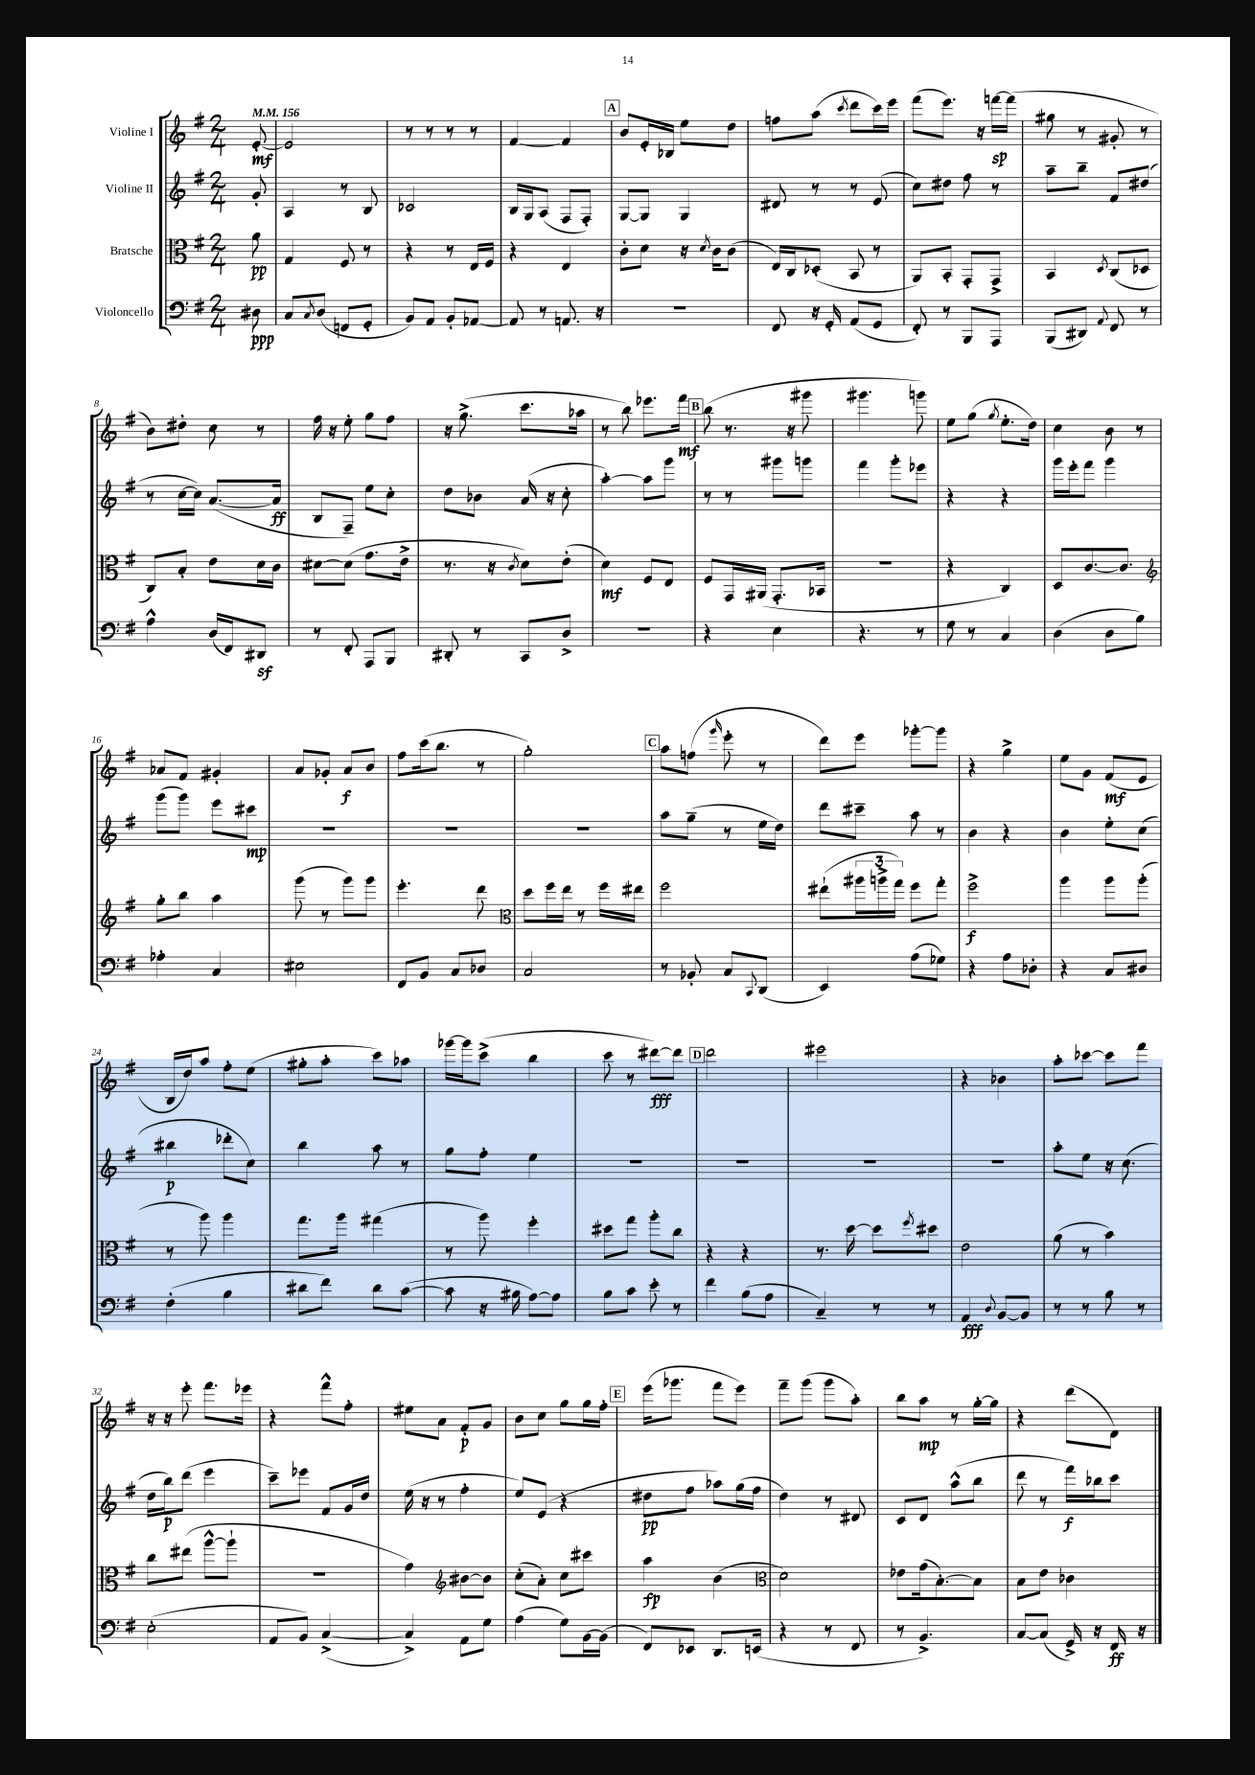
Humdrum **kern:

**kern	**dynam	**kern	**dynam	**kern	**dynam	**kern	**dynam
*part4	*part4	*part3	*part3	*part2	*part2	*part1	*part1
*staff4	*staff4	*staff3	*staff3	*staff2	*staff2	*staff1	*staff1
*I"Violoncello	*	*I"Bratsche	*	*I"Violine II	*	*I"Violine I	*
*clefF4	*	*clefC3	*	*clefG2	*	*clefG2	*
*k[f#]	*	*k[f#]	*	*k[f#]	*	*k[f#]	*
*M2/4	*	*M2/4	*	*M2/4	*	*M2/4	*
*MM156	*	*MM156	*	*MM156	*	*MM156	*
=	=	=	=	=	=	=	=
8D#X\	ppp	8a\	pp	8g'/	.	[8e'/	mf
=1	=1	=1	=1	=1	=1	=1	=1
8C/L	.	4G/	.	4A/	.	2e/]	.
8qC/	.	.	.	.	.	.	.
(8D/J	.	.	.	.	.	.	.
8FFn/L	.	8F#/	.	8r	.	.	.
8GG'/J	.	8r	.	8B/	.	.	.
=2	=2	=2	=2	=2	=2	=2	=2
8BB/L)	.	4r	.	2c-X/	.	8r	.
8AA/J	.	.	.	.	.	8r	.
8BB'/L	.	8r	.	.	.	8r	.
[8AA-X/J	.	16E/LL	.	.	.	8r	.
.	.	16F#/JJ	.	.	.	.	.
=3	=3	=3	=3	=3	=3	=3	=3
8AA-/]	.	4r	.	16B/LL	.	[4f#/	.
.	.	.	.	16G/J	.	.	.
8r	.	.	.	(8A/J	.	.	.
8.AAn/	.	4E/	.	8F#/L	.	4f#/]	.
.	.	.	.	8F#'/J)	.	.	.
16r	.	.	.	.	.	.	.
!!LO:REH:place=s1:t=A
=4	=4	=4	=4	=4	=4	=4	=4
2r	.	8c'\L	.	[8G/L	.	8b/L	.
.	.	8d\J	.	8G/J]	.	16e'/L	.
.	.	.	.	.	.	16B-X/JJ	.
.	.	16r	.	4G/	.	8ee\L	.
.	.	8qd/	.	.	.	.	.
.	.	16c\KL	.	.	.	.	.
.	.	(8c\J	.	.	.	8dd\J	.
=5	=5	=5	=5	=5	=5	=5	=5
8FF#/	.	16E/LL)	.	8d#X/	.	8ffn\L	.
.	.	16C/J	.	.	.	.	.
16r	.	(8D-X'/J	.	8r	.	(8aa\J	.
16GG'/	.	.	.	.	.	.	.
.	.	.	.	.	.	8qccc/	.
(8AA/L	.	8BB/	.	8r	.	8ddd\L	.
8GG/J	.	8r	.	(8e/	.	16ccc\L)	.
.	.	.	.	.	.	16eee\JJ	.
=6	=6	=6	=6	=6	=6	=6	=6
8FF#'/)	.	8AA/L)	.	8cc\L)	.	(8fff#\L	.
8r	.	8BB'/J	.	8dd#X\J	.	8.eee\J)	.
8BBB/L	.	8GG'/L	.	8ff#\	.	.	.
.	.	.	.	.	.	16r	.
8AAA/J	.	8GG^/J	.	8r	.	[16fffn\LL	sp
.	.	.	.	.	.	(16fff\JJ]	.
=7	=7	=7	=7	=7	=7	=7	=7
(8BBB/L	.	4BB/	.	8aa~\L	.	8gg#X\	.
8DD#X/J)	.	.	.	8bb~\J	.	8r	.
8qqAA/	.	8qD/	.	.	.	.	.
8FF#/	.	(8C/L	.	8f#/L	.	8g#X'/	.
8r	.	8D-X/J	.	(8dd#X/J	.	8r	.
!!LO:LB:g=z
=8	=8	=8	=8	=8	=8	=8	=8
4A^^\	.	8C/L)	.	8r	.	8b\L)	.
.	.	8B'/J	.	[16cc\LL	.	8dd#X'\J	.
.	.	.	.	16cc\JJ])	.	.	.
(16D/LL	.	8e\L	.	([8.a/L	.	8cc\	.
16FF#/J)	.	.	.	.	.	.	.
8DD#Xz/J	.	16d\L	.	.	.	8r	.
.	.	16c\JJ	.	16a/Jk]	ff	.	.
=9	=9	=9	=9	=9	=9	=9	=9
8r	.	[8d#X\L	.	8B/L	.	16ff#\	.
.	.	.	.	.	.	16r	.
8FF#'/	.	(8d#\J]	.	8F#~/J)	.	8ee'\	.
8AAA/L	.	8.g\L	.	8ee\L	.	8gg\L	.
8BBB/J	.	.	.	8cc'\J	.	8ff#\J	.
.	.	16e^\Jk	.	.	.	.	.
=10	=10	=10	=10	=10	=10	=10	=10
8DD#X'/	.	8.r	.	8dd\L	.	16r	.
.	.	.	.	.	.	(8.gg^\	.
8r	.	.	.	8b-X\J	.	.	.
.	.	16r	.	.	.	.	.
.	.	8qc/	.	.	.	.	.
8CC/L	.	8d\L)	.	(16a/	.	8.ccc\L	.
.	.	.	.	16r	.	.	.
8D^/J	.	(8e'\J	.	8cc'\	.	.	.
.	.	.	.	.	.	16aa-X\Jk	.
=11	=11	=11	=11	=11	=11	=11	=11
2r	.	4d\)	mf	[4aa'\)	.	8r	.
.	.	.	.	.	.	8bb\)	.
.	.	8F#/L	.	8aa\L]	.	8.eee-X\L	.
.	.	8E/J	.	8ggg\J	.	.	.
.	.	.	.	.	.	16fff#\Jk	mf
!!LO:REH:place=s1:t=B
=12	=12	=12	=12	=12	=12	=12	=12
4r	.	8F#/L	.	8r	.	(8bb\	.
.	.	16GG/L	.	8r	.	8.r	.
.	.	(16AA#X/JJ	.	.	.	.	.
4E\	.	8.GG'/L	.	8ggg#X\L	.	.	.
.	.	.	.	.	.	16r	.
.	.	.	.	8gggn\J	.	8ggg#X\	.
.	.	16BB-X/Jk	.	.	.	.	.
=13	=13	=13	=13	=13	=13	=13	=13
4.r	.	2r	.	4fff#\	.	4.ggg#X\	.
.	.	.	.	8ggg'\L	.	.	.
8r	.	.	.	8eee-X\J	.	8gggn\)	.
=14	=14	=14	=14	=14	=14	=14	=14
8G\	.	4r	.	4r	.	8ee\L	.
8r	.	.	.	.	.	(8gg\J	.
.	.	.	.	.	.	8qgg/	.
4C/	.	4C/)	.	4r	.	8.ee'\L	.
.	.	.	.	.	.	16dd\Jk)	.
=15	=15	=15	=15	=15	=15	=15	=15
(4D\	.	8D/L	.	16ggg\LL	.	4cc\	.
.	.	.	.	16eee'\J	.	.	.
.	.	[8.c/	.	8fff#\J	.	.	.
8D\L	.	.	.	4ggg\	.	8b\	.
.	.	8.c/J]	.	.	.	.	.
8B\J)	.	.	.	.	.	8r	.
!!LO:LB:g=z
=16	=16	=16	=16	=16	=16	=16	=16
*	*	*clefG2	*	*	*	*	*
4A-X'\	.	8gg'\L	.	(8ggg\L	.	8a-X/L	.
.	.	8bb\J	.	8ggg\J)	.	8f#/J	.
4C/	.	4aa\	.	8eee\L	.	4g#X'/	.
.	.	.	.	8ccc#X\J	mp	.	.
=17	=17	=17	=17	=17	=17	=17	=17
2E#X\	.	(8ggg\	.	2r	.	8a/L	.
.	.	8r	.	.	.	8g-X'/J	.
.	.	8ggg\L)	.	.	.	8a/L	f
.	.	8ggg\J	.	.	.	8b/J	.
=18	=18	=18	=18	=18	=18	=18	=18
8FF#/L	.	4.eee'\	.	2r	.	8ff#\L	.
8BB/J	.	.	.	.	.	(16ccc\k	.
.	.	.	.	.	.	8.bb\J	.
8C/L	.	.	.	.	.	.	.
8D-X/J	.	8ddd\	.	.	.	8r	.
=19	=19	=19	=19	=19	=19	=19	=19
*	*	*clefC3	*	*	*	*	*
2C/	.	8dd\L	.	2r	.	2gg'\)	.
.	.	16ff#\L	.	.	.	.	.
.	.	16ee\JJ	.	.	.	.	.
.	.	8r	.	.	.	.	.
.	.	16ff#\LL	.	.	.	.	.
.	.	16ee#X\JJ	.	.	.	.	.
!!LO:REH:place=s1:t=C
=20	=20	=20	=20	=20	=20	=20	=20
8r	.	2ff#\	.	8aa\L	.	8aa\L	.
8BB-X'/	.	.	.	(8gg~\J	.	(8ffn\J	.
.	.	.	.	.	.	16qqggg/	.
8C/L	.	.	.	8r	.	8eee'\	.
8qqCC/	.	.	.	.	.	.	.
(8DD/J	.	.	.	16ee\LL	.	8r	.
.	.	.	.	16dd\JJ)	.	.	.
=21	=21	=21	=21	=21	=21	=21	=21
4EE/)	.	(8ee#X`\L	.	8ddd\L	.	8ddd\L)	.
.	.	24aa#X\L	.	8ccc#X~\J	.	8eee\J	.
.	.	24aan^\	.	.	.	.	.
.	.	24gg\JJ)	.	.	.	.	.
(8A\L	.	8ff#\L	.	8aa\	.	[8ggg-X'\L	.
8G-X\J)	.	8gg'\J	.	8r	.	8ggg-\J]	.
=22	=22	=22	=22	=22	=22	=22	=22
4r	.	2ff#^\	f	4b\	.	4r	.
8A\L	.	.	.	4r	.	4gg^\	.
8D-X'\J	.	.	.	.	.	.	.
=23	=23	=23	=23	=23	=23	=23	=23
4r	.	4aa\	.	4b\	.	8ee\L	.
.	.	.	.	.	.	8g\J	.
8C/L	.	8aa\L	.	8ee'\L	.	(8f#/L	mf
8D#X/J	.	(8aa'\J	.	(8cc\J	.	8e/J	.
!!LO:LB:g=z
=24	=24	=24	=24	=24	=24	=24	=24
(4F#'\	.	8r	.	4bb#X\	p	16B/LL	.
.	.	.	.	.	.	16dd/J)	.
.	.	8aa\)	.	.	.	8aa/J	.
4B\	.	4aa\	.	8ddd-X'\L	.	8ff#'\L	.
.	.	.	.	8cc\J)	.	(8ee\J	.
=25	=25	=25	=25	=25	=25	=25	=25
8d#X\L	.	8.gg\L	.	4bb\	.	8gg#X'\L	.
8f#\J)	.	.	.	.	.	8aa'\J	.
.	.	16aa\Jk	.	.	.	.	.
8d#\L	.	(4gg#X\	.	8aa\	.	8ccc\L)	.
([8c\J	.	.	.	8r	.	8aa-X\J	.
=26	=26	=26	=26	=26	=26	=26	=26
8c\]	.	8r	.	8gg\L	.	[16ggg-X\LL	.
.	.	.	.	.	.	16ggg-\J]	.
16r	.	8aa\)	.	8ff#'\J	.	(8ccc^\J	.
16B#X\	.	.	.	.	.	.	.
[8A\L)	.	4ff#'\	.	4ee\	.	4bb\	.
8A\J]	.	.	.	.	.	.	.
=27	=27	=27	=27	=27	=27	=27	=27
8B\L	.	8dd#X\L	.	2r	.	8ccc\	.
8c\J	.	8gg\J	.	.	.	8r	.
8e'\	.	8aa'\L	.	.	.	[8ddd#X\L)	fff
8r	.	8cc\J	.	.	.	8ddd#\J]	.
!!LO:REH:place=s1:t=D
=28	=28	=28	=28	=28	=28	=28	=28
4f#\	.	4r	.	2r	.	2ddd\	.
(8B\L	.	4r	.	.	.	.	.
8A\J	.	.	.	.	.	.	.
=29	=29	=29	=29	=29	=29	=29	=29
4C~/)	.	8.r	.	2r	.	2eee#X\	.
.	.	[16dd\	.	.	.	.	.
8r	.	8dd\L]	.	.	.	.	.
.	.	8qff#/	.	.	.	.	.
8r	.	8dd#X\J	.	.	.	.	.
=30	=30	=30	=30	=30	=30	=30	=30
4AA/	fff	2e\	.	2r	.	4r	.
8qqD/	.	.	.	.	.	.	.
[8BB/L	.	.	.	.	.	4b-X\	.
8BB/J]	.	.	.	.	.	.	.
=31	=31	=31	=31	=31	=31	=31	=31
8r	.	(8a\	.	8aa'\L	.	8aa'\L	.
8r	.	8r	.	8ee\J	.	[8ccc-X\J	.
8B\	.	4b\)	.	16r	.	8ccc-\L]	.
.	.	.	.	(8.cc\	.	.	.
8r	.	.	.	.	.	8fff#\J	.
!!LO:LB:g=z
=32	=32	=32	=32	=32	=32	=32	=32
(2E'\	.	8cc\L	.	16dd\LL	.	16r	.
.	.	.	.	16bb\J)	p	16r	.
.	.	(8ee#X\J	.	(8ddd\J	.	8eee'\	.
.	.	[8aa^^\L	.	4eee\	.	8.fff#\L	.
.	.	8aa`\J]	.	.	.	.	.
.	.	.	.	.	.	16eee-X\Jk	.
=33	=33	=33	=33	=33	=33	=33	=33
8AA/L	.	2r	.	8ccc~\L)	.	4r	.
8BB/J)	.	.	.	8eee-X\J	.	.	.
([4C^/	.	.	.	8f#/L	.	8fff#^^\L	.
.	.	.	.	16g/L	.	8ff#'\J	.
.	.	.	.	16dd/JJ	.	.	.
=34	=34	=34	=34	=34	=34	=34	=34
4C^/])	.	4g\)	.	(16ee\	.	8ee#X\L	.
.	.	.	.	16r	.	.	.
.	.	.	.	8r	.	8a\J	.
*	*	*clefG2	*	*	*	*	*
8AA\L	.	[8b#X\L	.	4ff#'\	.	8f#'/L	p
8G\J	.	8b#\J]	.	.	.	8g/J	.
=35	=35	=35	=35	=35	=35	=35	=35
(4A\	.	(8cc'\L	.	8ee/L)	.	8b\L	.
.	.	8a'\J)	.	(8e/J	.	8cc\J	.
8G\L)	.	8cc\L	.	4r	.	8gg\L	.
[16BB\L	.	8ccc#X\J	.	.	.	16gg\L	.
(16BB\JJ]	.	.	.	.	.	16ff#'\JJ	.
!!LO:REH:place=s1:t=E
=36	=36	=36	=36	=36	=36	=36	=36
8FF#/L)	.	4aa\	fp	8dd#X\L	pp	(16eee\KL	.
.	.	.	.	.	.	8.ggg-X\J	.
8EE-X/J	.	.	.	8ff#\J	.	.	.
8.DD/L	.	(4b\	.	8aa-X\L)	.	8fff#\L	.
.	.	.	.	(16gg\L	.	8eee\J)	.
(16EEn/Jk	.	.	.	16ff#\JJ	.	.	.
=37	=37	=37	=37	=37	=37	=37	=37
*	*	*clefC3	*	*	*	*	*
4r	.	2d\)	.	4dd\)	.	8fff#~\L	.
.	.	.	.	.	.	(8ggg\J	.
8r	.	.	.	8r	.	8ggg\L	.
8FF#/	.	.	.	8d#X/	.	8aa'\J)	.
=38	=38	=38	=38	=38	=38	=38	=38
8r	.	8e-X\L	.	8c/L	.	8bb\L	.
4.BB^/)	.	(16g\k	.	8d/J	.	8aa\J	mp
.	.	[8.B'\)	.	.	.	.	.
.	.	.	.	(8aa^^\L	.	8r	.
.	.	8B\J]	.	8bb\J	.	[16gg'\LL	.
.	.	.	.	.	.	16gg\JJ]	.
=39	=39	=39	=39	=39	=39	=39	=39
[8C/L	.	8B\L	.	8ddd\	.	4r	.
(8C/J]	.	8e\J	.	8r	.	.	.
16GG^/)	.	4c-X\	.	16fff#\LL)	f	(8ddd\L	.
16r	.	.	.	16bb-X\J	.	.	.
16FF#/	ff	.	.	8ccc\J	.	8d\J)	.
16r	.	.	.	.	.	.	.
==	==	==	==	==	==	==	==
*-	*-	*-	*-	*-	*-	*-	*-
